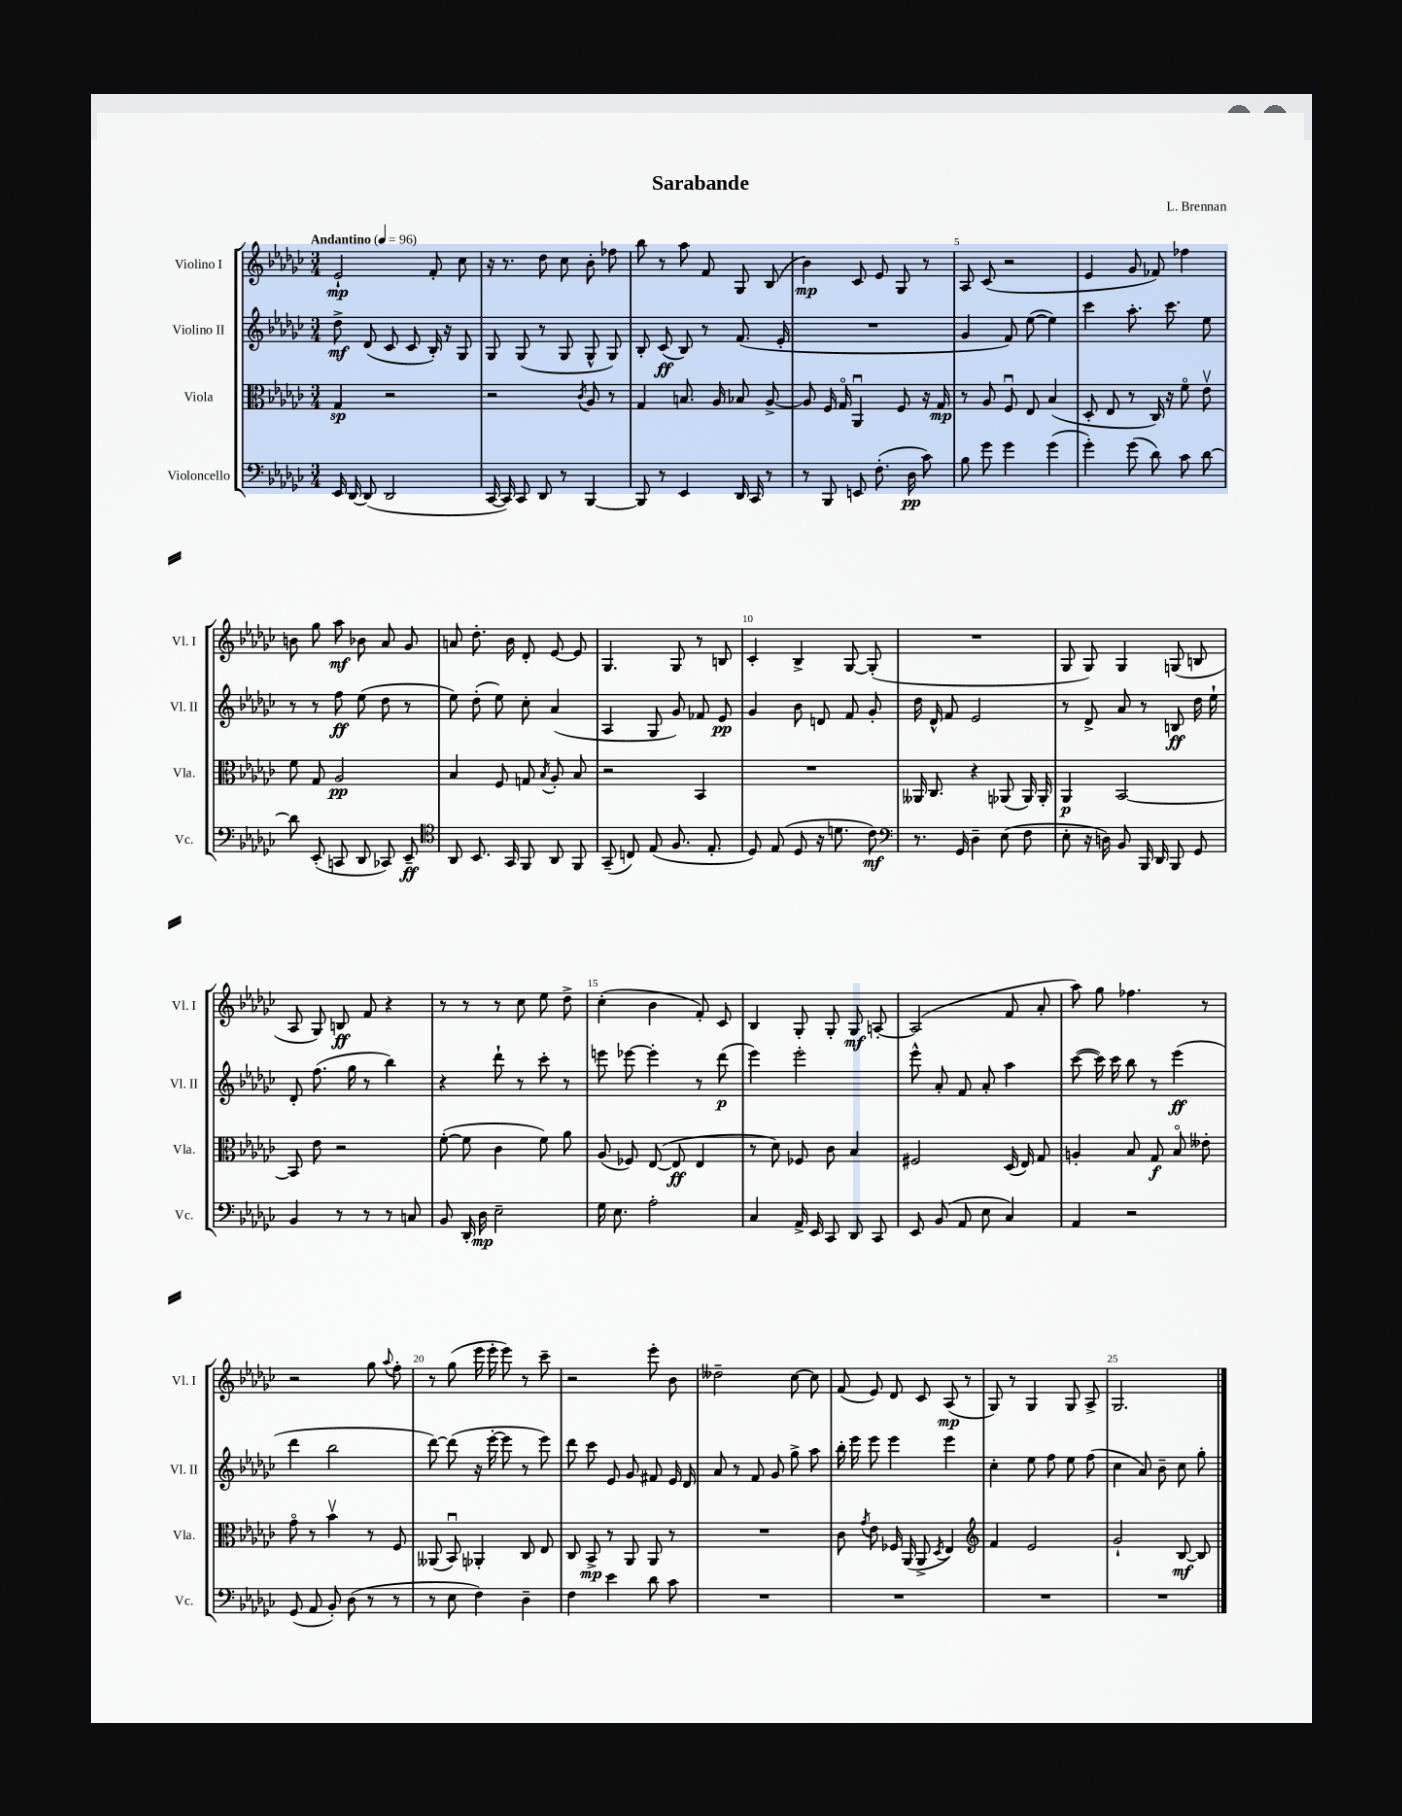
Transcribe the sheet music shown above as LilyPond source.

\header { title = "Sarabande" composer = "L. Brennan" }
<<
\new StaffGroup <<
\new Staff = "s0" \with { instrumentName = "Violino I" shortInstrumentName = "Vl. I" } {
    \clef treble \key ges \major \numericTimeSignature \time 3/4 \tempo "Andantino" 4 = 96
    \autoBeamOff ees'2-!\mp f'8-. ces''8 |
    r16 r8. des''8 ces''8 bes'8-. fes''8 |
    bes''8 r8 aes''8 f'8 ges8 bes8( |
    bes'4\mp) ces'8 ees'8 ges8 r8 |
    aes8 ces'8( r2 |
    ees'4 ges'8 fes'8) fes''4 |
    b'8 ges''8 aes''8\mf bes'8 aes'8 ges'8 |
    a'8 des''8.-. bes'16 des'8-. ees'8~ ees'8 |
    ges4. ges8 r8 b8 |
    ces'4-. bes4-> ges8~ ges8-.( |
    R2. |
    ges8 ges8) ges4 g8( b8 |
    aes8 ges8) b8\ff f'8 r4 |
    r8 r8 r8 ces''8 ees''8 des''8-> |
    ces''4-.( bes'4 f'8-.) ces'8 |
    bes4 ges8-. ges8-. ges8\mf a8~-. |
    a2( f'8 aes'8-. |
    aes''8) ges''8 fes''4. r8 |
    r2 ges''8 \appoggiatura { aes''8 } f''8-. |
    r8 ges''8( ees'''16 ees'''16-. ees'''8) r8 ces'''8-- |
    r2 ees'''8-. bes'8 |
    deses''2-- ces''8~ ces''8 |
    f'8( ees'8) des'8 ces'8 aes8\mp( r8 |
    ges8) r8 ges4 ges8 aes8-> |
    ges2. \bar "|." |
}
\new Staff = "s1" \with { instrumentName = "Violino II" shortInstrumentName = "Vl. II" } {
    \clef treble \key ges \major \numericTimeSignature \time 3/4
    \autoBeamOff des''8->\mf des'8( ces'8 ces'8 bes16-.) r16 ges8 |
    ges8 ges8( r8 ges8 ges8-^ ges8) |
    bes8-. ces'8\ff( bes8) r8 f'8.( ees'16-. |
    R2. |
    ges'4 f'8) ees''8~( ees''4) |
    ces'''4 aes''8.-. ces'''8. ees''8 |
    r8 r8 f''8\ff ees''8( des''8 r8 |
    ees''8) des''8-.( ees''8) ces''8-. aes'4( |
    aes4 ges8 ges'8) fes'8 ees'8\pp |
    ges'4 bes'8 d'8 f'8 ges'8-. |
    des''16 des'16-^ f'8 ees'2 |
    r8 des'8-> aes'8 r8 b8\ff des''16 ees''16-! |
    des'8-. f''8.( ges''16 r8 bes''4) |
    r4 des'''8-! r8 ces'''8-. r8 |
    e'''8 ees'''8~ ees'''4-. r8 des'''8\p( |
    ees'''4) ees'''2-. |
    ees'''8-^ aes'8-. f'8 aes'8-. aes''4 |
    ces'''8~( ces'''16) ces'''16 bes''8 r8 ees'''4\ff( |
    des'''4 bes''2 |
    des'''8~) des'''8( r16 ees'''16~-. ees'''8 r8 ees'''8) |
    des'''8 ces'''8 ees'8 ges'8 fis'8 ees'16 des'16 |
    aes'8 r8 f'8 ges'8 ges''8-> aes''8 |
    bes''16-. ees'''16 ees'''8 ees'''4 ees'''4 |
    ces''4-. ees''8 f''8 ees''8 f''8( |
    ces''4 aes'8) bes'8-- ces''8 ges''8-. \bar "|." |
}
\new Staff = "s2" \with { instrumentName = "Viola" shortInstrumentName = "Vla." } {
    \clef alto \key ges \major \numericTimeSignature \time 3/4
    \autoBeamOff ges4\sp r2 |
    r2 \acciaccatura { ces'8 } aes8 r8 |
    ges4 b8. aes16 bes8 aes8~-> |
    aes8 f16 ges16\flageolet aes,4\downbow f8 r16 ges16\mp |
    r8 aes8 f8\downbow ees8 bes4( |
    des8-. ees8 r8 ces16) r16 f'8\flageolet ees'8\upbow |
    f'8 ges8 aes2\pp |
    bes4 f8 g8 \acciaccatura { bes8 } aes8-. bes8 |
    r2 bes,4 |
    R2. |
    aeses,16 ces8. r4 aes,8( aes,16) aes,16-. |
    aes,4\p bes,2~ |
    bes,8 ees'8 r2 |
    f'8~-.( f'8 ces'4 f'8) aes'8 |
    aes8( fes8) ees8~( ees8\ff ees4 |
    r8 des'8) fes8 ces'8 bes4 |
    fis2 des16( ees16) ges8 |
    a4-. bes8 ges8\f bes8\flageolet eeses'8-. |
    ges'8\flageolet r8 bes'4\upbow r8 f8 |
    aeses,8( bes,8\downbow) aes,4-. ces8 ees8 |
    ces8 bes,8->\mp r8 aes,8 aes,8 r8 |
    R2. |
    ces'8 \acciaccatura { ges'8 } ees'8 fes16 aes,16( aes,8-> \acciaccatura { des8 } ees4) |
    \clef treble f'4 ees'2 |
    ges'2-! bes8~\mf bes8 \bar "|." |
}
\new Staff = "s3" \with { instrumentName = "Violoncello" shortInstrumentName = "Vc." } {
    \clef bass \key ges \major \numericTimeSignature \time 3/4
    \autoBeamOff ees,16 des,16~ des,8( des,2 |
    ces,16~ ces,16) ces,8 des,8 r8 bes,,4~ |
    bes,,8 r8 ees,4 des,16 ces,16 r8 |
    r8 bes,,8 e,8 f8.-.( des16\pp ces'8) |
    bes8 ges'8 ges'4 ges'4( |
    ges'4-.) ges'8( des'8) ces'8 des'8~ |
    des'8 ees,8-.( c,8 des,8 ces,8) ees,8--\ff |
    \clef tenor aes,8 bes,8. ges,16 f,8 aes,8 f,8 |
    ges,8--( c8) ees8( f8. ees8.-. |
    des8) ees8( des8 r16 d'8. ces'8\mf) |
    \clef bass r8. ges,16 des4-- ees8( f8 |
    ees8-. r16 d16) bes,8 bes,,16 des,16 bes,,8 ges,8 |
    bes,4 r8 r8 r8 c8 |
    bes,8 des,16-. des16\mp ees2-- |
    ges16 ees8. aes2-. |
    ces4 aes,16-> ees,16 ces,8 des,8 ces,8 |
    ees,8 bes,8( aes,8 ees8 ces4) |
    aes,4 r2 |
    ges,8( aes,8 bes,8-.) des8( r8 r8 |
    r8 ees8 f4) des4-- |
    f4 ees'4 des'8 ces'8 |
    R2. |
    R2. |
    R2. |
    R2. \bar "|." |
}
>>
>>
\layout { \context { \Score \override BarNumber.break-visibility = ##(#f #t #t) barNumberVisibility = #(every-nth-bar-number-visible 5) } }
